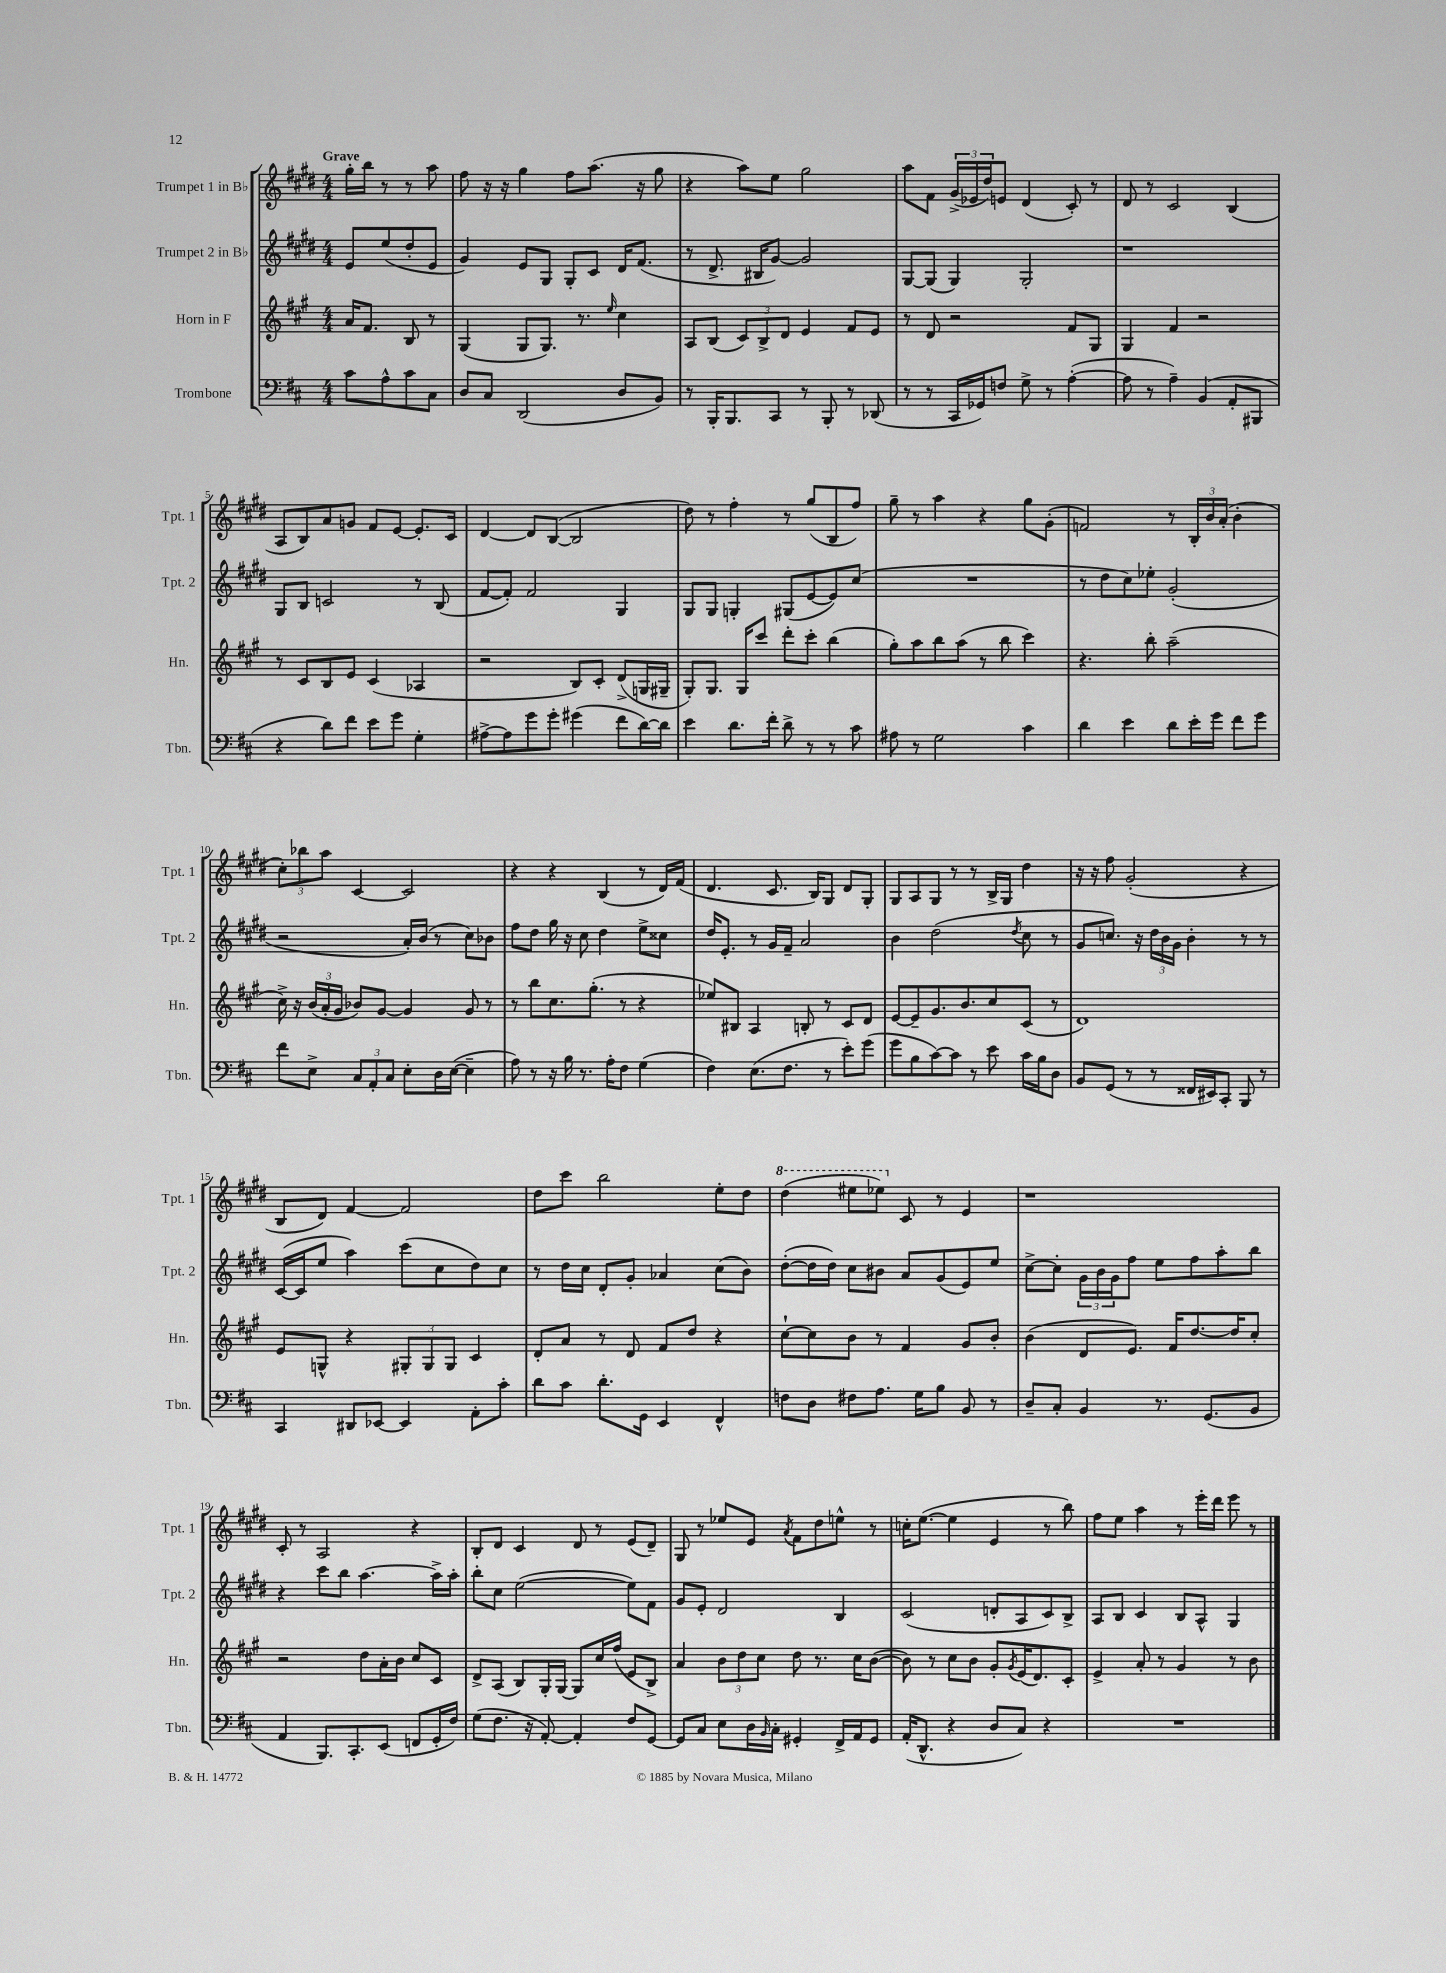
<<
\new StaffGroup <<
\new Staff = "s0" \with { instrumentName = "Trumpet 1 in Bb" shortInstrumentName = "Tpt. 1" } {
    \clef treble \key e \major \numericTimeSignature \time 4/4 \partial 2 \tempo "Grave"
    gis''16-. b''16 r8 r8 a''8 |
    fis''8 r16 r16 gis''4 fis''8 a''8.( r16 gis''8 |
    r4 a''8) e''8 gis''2 |
    a''8 fis'8 \tuplet 3/2 { gis'16->( ees'16 dis''16) } e'8 dis'4( cis'8-.) r8 |
    dis'8 r8 cis'2 b4( |
    a8 b8) a'8 g'8 fis'8 e'8~ e'8.-. cis'16 |
    dis'4~ dis'8 b8~( b2 |
    dis''8) r8 fis''4-. r8 gis''8( b8 fis''8) |
    gis''8-- r8 a''4 r4 gis''8 gis'8-.( |
    f'2) r8 \tuplet 3/2 { b16-. b'16 a'16-.( } b'4-. |
    \tuplet 3/2 { cis''8-.) bes''8 a''8 } cis'4~ cis'2 |
    r4 r4 b4( r8 dis'16) fis'16( |
    dis'4. cis'8. b16) gis8 dis'8 gis8-. |
    gis8 a8 gis8 r8 r8 b16-> gis16 dis''4 |
    r16 r16 fis''8 gis'2-.( r4 |
    b8 dis'8) fis'4~ fis'2 |
    dis''8 cis'''8 b''2 e''8-. dis''8 |
    \ottava #1 dis'''4( eis'''8 ees'''8) \ottava #0 cis'8 r8 e'4 |
    r1 |
    cis'8-. r8 a2 r4 |
    b8-. dis'8 cis'4 dis'8 r8 e'8( dis'8--) |
    gis8 r8 ees''8 e'8 \acciaccatura { a'8 } fis'8 dis''8 e''8-^ r8 |
    c''16-. e''8.~( e''4 e'4 r8 b''8) |
    fis''8 e''8 a''4 r8 e'''16-. dis'''16 e'''8 r8 \bar "|." |
}
\new Staff = "s1" \with { instrumentName = "Trumpet 2 in Bb" shortInstrumentName = "Tpt. 2" } {
    \clef treble \key e \major \numericTimeSignature \time 4/4 \partial 2
    e'8 e''8( dis''8-. e'8 |
    gis'4) e'8 gis8 gis8-. cis'8 dis'16 fis'8.( |
    r8 dis'8.-> bis16 gis'8~) gis'2 |
    gis8~ gis8( gis4) gis2-. |
    r1 |
    gis8 b8 c'2 r8 b8( |
    fis'8~ fis'8-.) fis'2 gis4 |
    gis8 gis8 g4-. gis8( e'8~ e'8) cis''8( |
    R1 |
    r8 dis''8 cis''8) ees''8-. gis'2-.( |
    r2 a'16-.) b'16( r8 cis''8) bes'8 |
    fis''8 dis''8 gis''16 r16 cis''8 dis''4 e''8-> cisis''8 |
    dis''16 e'8.-. r8 gis'16 fis'16-- a'2 |
    b'4 dis''2( \acciaccatura { dis''8 } cis''8 r8 |
    gis'8 c''8.) r16 \tuplet 3/2 { dis''16 b'16 gis'16 } b'4-. r8 r8 |
    cis'16~( cis'16 e''8 a''4) cis'''8( cis''8 dis''8) cis''8 |
    r8 dis''16 cis''16 dis'8-. gis'8-. aes'4 cis''8( b'8) |
    dis''8~-.( dis''16 dis''16) cis''8 bis'8 a'8 gis'8( e'8) e''8 |
    cis''8~-> cis''8-. \tuplet 3/2 { gis'16 b'16 gis'16 } fis''8 e''8 fis''8 a''8-. b''8 |
    r4 cis'''8 b''8 a''4.~ a''16-> a''16-. |
    b''8-. cis''8 e''2~( e''8) fis'8 |
    gis'8 e'8-. dis'2 b4 |
    cis'2( d'8-. a8 cis'8) b8-> |
    a8 b8 cis'4 b8 a8-^ gis4 \bar "|." |
}
\new Staff = "s2" \with { instrumentName = "Horn in F" shortInstrumentName = "Hn." } {
    \clef treble \key a \major \numericTimeSignature \time 4/4 \partial 2
    a'16 fis'8. b8 r8 |
    gis4( gis8 gis8.) r8. \grace { e''16 } cis''4 |
    a8 b8( \tuplet 3/2 { cis'8) b8-> d'8 } e'4 fis'8 e'8 |
    r8 d'8 r2 fis'8 gis8 |
    gis4 fis'4 r2 |
    r8 cis'8 b8 e'8 cis'4( aes4 |
    r2 b8) cis'8-. d'8->( g16 gis16-- |
    gis8-.) gis8. gis16 cis'''8 d'''8-. cis'''8-. b''4( |
    gis''8-.) a''8 b''8 a''8( r8 b''8 cis'''4) |
    r4. b''8-. a''2--( |
    cis''16->) r16 \tuplet 3/2 { b'16( a'16-. gis'16 } bes'8) gis'8~ gis'4 gis'8 r8 |
    r8 b''8 cis''8. gis''8.-.( r8 r4 |
    ees''8) bis8 a4 b8-. r8 cis'8 d'8 |
    e'8~ e'8-- gis'8. b'8. cis''8 cis'8( r8 |
    d'1) |
    e'8 g8-^ r4 \tuplet 3/2 { gis8-. gis8 gis8 } cis'4 |
    d'8-. a'8 r8 d'8 fis'8 d''8 r4 |
    cis''8~-! cis''8 b'8 r8 fis'4 gis'8 b'8-. |
    b'4( d'8 e'8.) fis'16 d''8.~ d''16 cis''8-. |
    r2 d''8 a'16-. b'16 cis''8 cis'8 |
    d'8-> a8( b8) gis16-. gis16~ gis8 cis''16 fis''16( e'8 b8->) |
    a'4 \tuplet 3/2 { b'8 d''8 cis''8 } d''8 r8. cis''16 b'8~( |
    b'8) r8 cis''8 b'8 gis'8-. \acciaccatura { gis'8 } e'16( d'8.) cis'8-. |
    e'4-> a'8-. r8 gis'4 r8 b'8 \bar "|." |
}
\new Staff = "s3" \with { instrumentName = "Trombone" shortInstrumentName = "Tbn." } {
    \clef bass \key d \major \numericTimeSignature \time 4/4 \partial 2
    cis'8 a8-^ cis'8 cis8 |
    d8 cis8 d,2( d8 b,8) |
    r8 b,,16-. b,,8. cis,8 r8 b,,8-. r8 des,8( |
    r8 r8 cis,16 ges,16) f8 g8-> r8 a4~-.( |
    a8 r8 a4--) b,4( a,8-. bis,,8 |
    r4 d'8) fis'8 e'8 g'8 g4-. |
    ais8~-> ais8 g'8 g'8-. gis'4( fis'8 d'16~) d'16 |
    e'4 d'8. fis'16-. d'8-> r8 r8 cis'8 |
    ais8 r8 g2 cis'4 |
    d'4 e'4 d'8 e'16-. g'16 fis'8 g'8 |
    fis'8 e8-> \tuplet 3/2 { cis8 a,8-. cis8 } e8-. d16 e16~( e4-- |
    a8) r8 r16 b16 r8. a16-. fis8 g4( |
    fis4) e8.( fis8. r8 e'8-.) g'8( |
    g'8 b8 cis'8~) cis'8 r8 e'8 cis'16 b16 d8 |
    b,8 g,8( r8 r8 fisis,16 eis,16) cis,8-. b,,8 r8 |
    cis,4 dis,8 ees,8~ ees,4 a,8-. cis'8-. |
    d'8 cis'8 d'8.-. g,16 e,4 fis,4-^ |
    f8 d8 fis8 a8. g16 b8 b,8 r8 |
    d8-- cis8-. b,4 r8. g,8.( b,8 |
    a,4 b,,8.) cis,8.-. e,8( f,8 g,16-. fis16) |
    g8( fis8. r16 a,8~-.) a,4-. fis8 g,8~ |
    g,8 cis8 e8 d16 \grace { b,16 } cis16-. gis,4-. fis,16-> a,16 gis,8 |
    a,16-.( d,8.-^ r4 d8 cis8) r4 |
    R1 \bar "|." |
}
>>
>>
